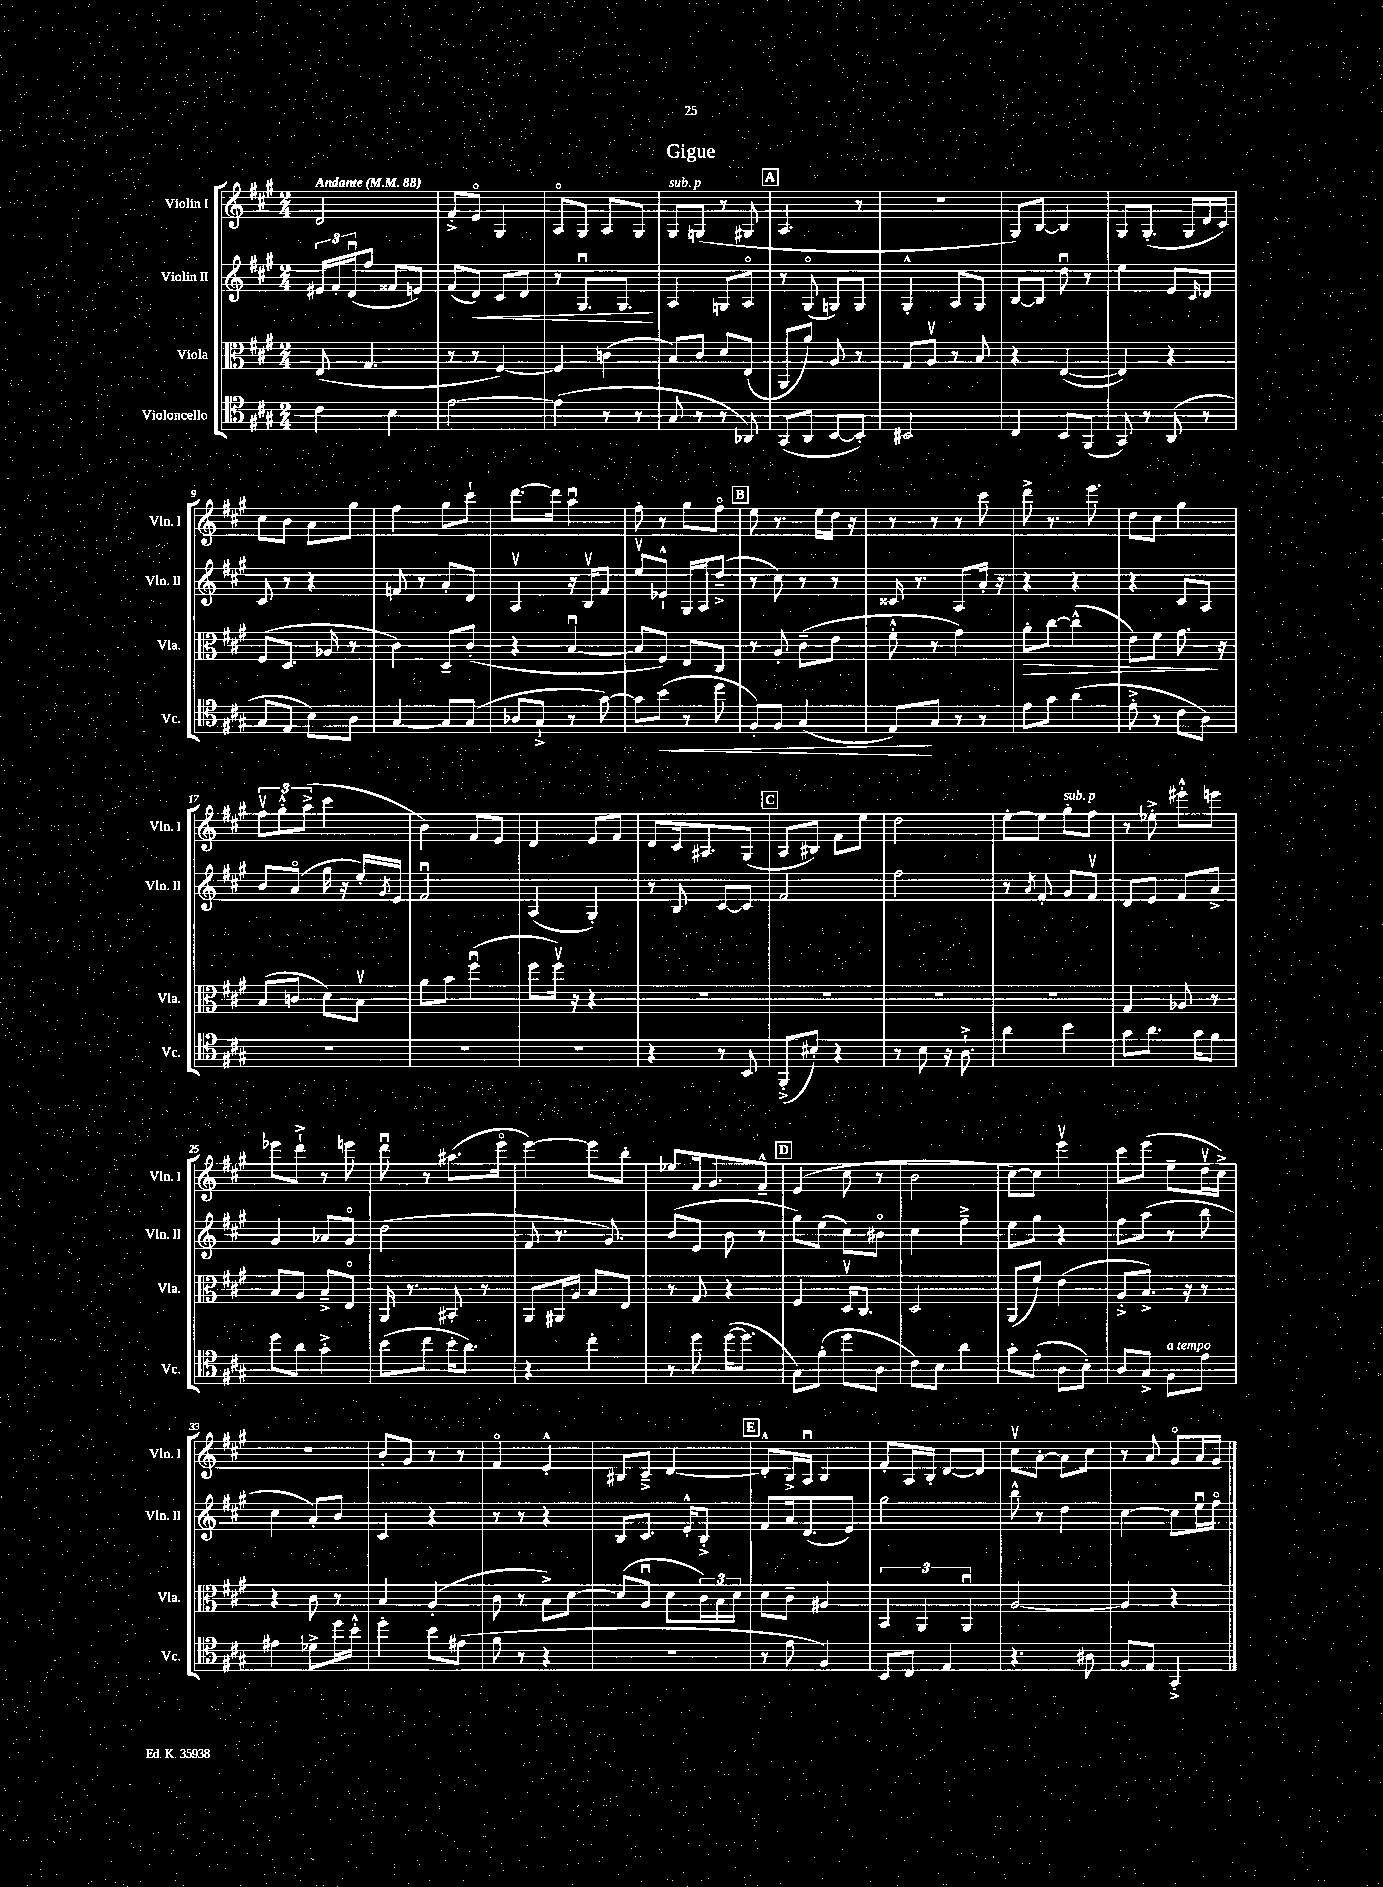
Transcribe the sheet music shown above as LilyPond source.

\header { title = "Gigue" }
<<
\new StaffGroup <<
\new Staff = "s0" \with { instrumentName = "Violin I" shortInstrumentName = "Vln. I" } {
    \clef treble \key a \major \numericTimeSignature \time 2/4 \tempo "Andante" 4 = 88
    d'2 |
    fis'8-.-> e'8\flageolet gis4 |
    a8\flageolet gis8 a8 gis8 |
    gis8^\markup { \italic "sub. p" } g8( r8 gis8 |
    \mark \markup { \box "A" } a4. r8 |
    r2 |
    gis8) b8~ b4 |
    gis8 gis8.-.( gis16 d'16 cis'16) |
    cis''8 b'8 a'8 gis''8 |
    fis''4 gis''8 cis'''8-! |
    d'''8.~ d'''16 a''4\downbow |
    fis''8-. r8 gis''8 fis''8\flageolet |
    \mark \markup { \box "B" } e''8 r8. e''16 d''16 r16 |
    r8 r8 r8 cis'''8 |
    d'''8-> r8. e'''8. |
    d''8 cis''8 gis''4 |
    \tuplet 3/2 { fis''8\upbow gis''8-.-^ a''8->( } cis'''4 |
    b'4) fis'8 e'8 |
    d'4 e'8 fis'8 |
    d'8 cis'16 ais8. gis8( |
    \mark \markup { \box "C" } a8 bis8) fis'8 e''8 |
    d''2 |
    e''8~-. e''8 gis''8-.^\markup { \italic "sub. p" } fis''8 |
    r8 ees''8-.-> eis'''8-.-^ e'''8 |
    ees'''8 d'''8-!-> r8 e'''8 |
    d'''8\downbow r8 ais''8.( e'''16\flageolet |
    e'''4~) e'''8 b''8-. |
    ees''8 fis'16 gis'8. fis'8---^ |
    \mark \markup { \box "D" } e'4( cis''8 r8 |
    b'2 |
    cis''8~) cis''8 e'''4\upbow |
    cis'''8 e'''8( e''8-- d''16\upbow cis''16->) |
    R2 |
    b'8-. gis'8 r8 r8 |
    fis'4\flageolet e'4-.-^ |
    bis8 cis'8---> d'4~ |
    \mark \markup { \box "E" } d'8-.-^ b16-> a16\downbow b4 |
    fis'8-. a16 b16-. d'8~ d'8 |
    cis''8\upbow a'8~-. a'8 cis''8 |
    r8 a'8 gis'8\flageolet a'16 gis'16 \bar "|." |
}
\new Staff = "s1" \with { instrumentName = "Violin II" shortInstrumentName = "Vln. II" } {
    \clef treble \key a \major \numericTimeSignature \time 2/4
    \tuplet 3/2 { eis'16 fis'16-. d'16\downbow( } fis''8 fisis'8 e'8) |
    fis'8( d'8\<) cis'8 d'8 |
    r8 gis8.\downbow gis8.\! |
    a4 g8 a8\flageolet |
    \mark \markup { \box "A" } r8 gis8\flageolet( g8) g8 |
    gis4-.-^ a8 gis8 |
    b8~ b8 d''8\downbow r8 |
    e''4 e'8 \grace { cis'16 } d'8 |
    cis'8 r8 r4 |
    f'8 r8 a'8-. d'8 |
    a4\upbow r16 b16\upbow fis'8 |
    e''8\upbow ees'8-!-^ gis16 a16 d''8--->( |
    \mark \markup { \box "B" } r8 cis''8) r8 r8 |
    cisis'16 r8. a8 a'16-. r16 |
    r4 r4 |
    r4 cis'8 a8 |
    b'8 a'8\flageolet( gis''16 r16 e''16-.) \acciaccatura { gis'8 } e'16 |
    fis'2\downbow |
    a4( gis4-.) |
    r8 b8 cis'8~ cis'8 |
    \mark \markup { \box "C" } fis'2 |
    fis''2 |
    r8 \acciaccatura { a'8 } fis'8-. gis'8 fis'8\upbow |
    d'8 e'8 fis'8 a'8-> |
    gis'4 aes'8 gis'8\flageolet |
    d''2( |
    fis'8 r8. gis'8.) |
    b'8( e'8 b'8 r8 |
    \mark \markup { \box "D" } gis''8) e''8( cis''8) bis'8\flageolet |
    cis''4 fis''4---> |
    e''8 gis''8 r4 |
    fis''8 a''8( r8 b''8 |
    cis''4 a'8-.) b'8 |
    cis'4 r4 |
    r8 r8 r4 |
    b8 cis'8. e'16-.-^ b8-.-> |
    \mark \markup { \box "E" } fis'8 a'16 d'8.( e'8) |
    gis''2 |
    b''8-^ r8 d''4 |
    cis''4~ cis''8 e''16\downbow fis''16\flageolet \bar "|." |
}
\new Staff = "s2" \with { instrumentName = "Viola" shortInstrumentName = "Vla." } {
    \clef alto \key a \major \numericTimeSignature \time 2/4
    e8( gis4. |
    r8 r8 fis4~) |
    fis4 c'4( |
    b8) cis'8 d'8 e8( |
    \mark \markup { \box "A" } a,8 a'8) a8 r8 |
    gis8 a8\upbow r8 b8 |
    r4 e4~( |
    e4) r4 |
    fis8( d8. aes16 r8 |
    cis'4) d8-- cis'8-.( |
    r4 b4~\downbow |
    b8 fis8) e8 cis8 |
    \mark \markup { \box "B" } r8 a8-. cis'8--( e'8 |
    fis'8-.-^ r8 gis'4) |
    a'8-.\> cis''8~ cis''4-^( |
    e'8) fis'8 gis'8.\! r16 |
    b8( c'8 d'8) b8\upbow |
    a'8 b'8 fis''4\downbow( |
    fis''8 fis''16\upbow) r16 r4 |
    R2 |
    \mark \markup { \box "C" } R2 |
    R2 |
    R2 |
    gis4 aes8 r8 |
    b8 a8 b8---> e8\flageolet |
    a,16 r8. bis,8-. r8 |
    a,8 ais,16 a16 b8 e8 |
    r8 gis8 r4 |
    \mark \markup { \box "D" } fis4 d16\upbow cis8. |
    d2 |
    a,8( fis'8) e'4( |
    a8-.-> b8.->) r16 r8 |
    r4 cis'8 r8 |
    b4 a4-.( |
    cis'8 r8 b8->) d'8~ |
    d'8( a8\downbow d'8 \tuplet 3/2 { cis'16) b16 d'16 } |
    \mark \markup { \box "E" } d'8 cis'8-- ais4 |
    \tuplet 3/2 { b,4 a,4 a,4\downbow } |
    a2~ |
    a4 r4 \bar "|." |
}
\new Staff = "s3" \with { instrumentName = "Violoncello" shortInstrumentName = "Vc." } {
    \clef tenor \key a \major \numericTimeSignature \time 2/4
    cis'4 b4 |
    e'2~ |
    e'4( r8 r8 |
    gis8 r8 r8 aes,8) |
    \mark \markup { \box "A" } gis,8( a,8 b,8~ b,8-.) |
    bis,2 |
    cis4 b,8 fis,8( |
    gis,8) r8 a,8( r8 |
    gis8 e8 b8) a8 |
    gis4~ gis8 gis8( |
    aes8 gis8-!-> r8 gis'8~) |
    gis'8 b'8\<( r8 d''8 |
    \mark \markup { \box "B" } fis8-.) fis8 gis4( |
    e8\!) gis8 r8 r8 |
    e'8 gis'8 a'4( |
    e'8-.-> r8 cis'8 a8) |
    R2 |
    R2 |
    R2 |
    r4 r8 b,8 |
    \mark \markup { \box "C" } fis,8-.->( bis8-.) r4 |
    r8 b8 r16 a8.-!-> |
    a'4 b'4 |
    gis'8 a'8. gis'16 fis'8 |
    d''8 a'8 gis'4-.-> |
    b'8( cis''8 b'16-. a'8.) |
    r4 cis''4-. |
    r8 d''8 d''16~( d''8. |
    \mark \markup { \box "D" } gis8) fis'8-.( d''8 a8 |
    cis'8) b8 a'4 |
    gis'8-. e'8-.( a8 b8-.) |
    a8 gis8-> fis8^\markup { \italic "a tempo" } e'8 |
    eis'4 des'8-> d''16 b'16-.-^ |
    d''4-. b'8 eis'8( |
    fis'8 r8 r4 |
    r2 |
    \mark \markup { \box "E" } r8 e'8 fis4) |
    b,8 cis8 e4 |
    r4. ais8 |
    fis8 e8 gis,4-.-> \bar "|." |
}
>>
>>
